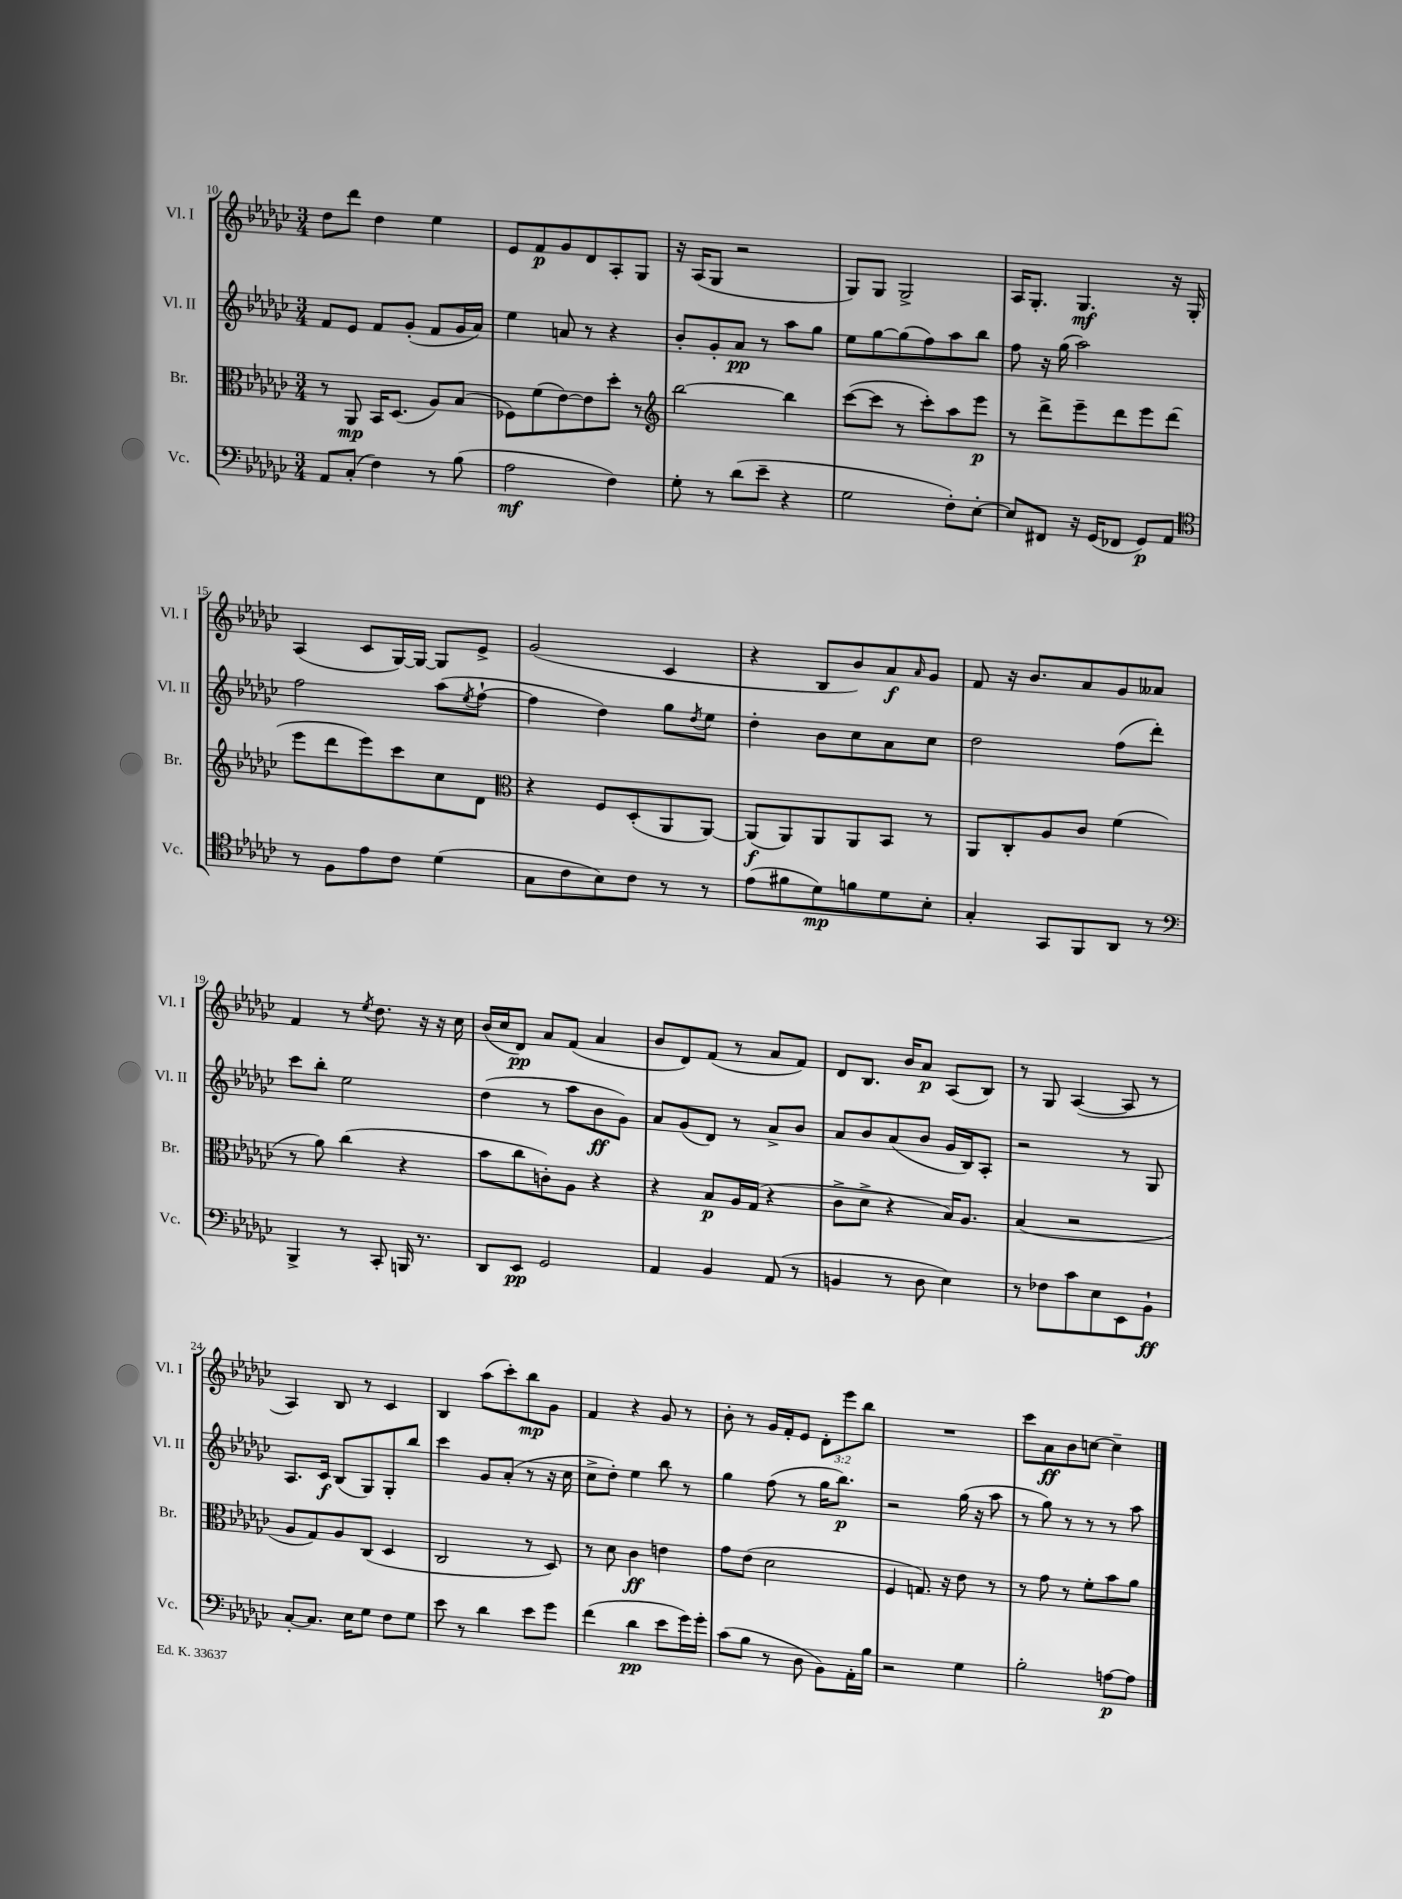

**kern	**dynam	**kern	**dynam	**kern	**dynam	**kern	**dynam
*part4	*part4	*part3	*part3	*part2	*part2	*part1	*part1
*staff4	*staff4	*staff3	*staff3	*staff2	*staff2	*staff1	*staff1
*I"Vc.	*	*I"Br.	*	*I"Vl. II	*	*I"Vl. I	*
*I'Vc.	*	*I'Br.	*	*I'Vl. II	*	*I'Vl. I	*
*clefF4	*	*clefC3	*	*clefG2	*	*clefG2	*
*k[b-e-a-d-g-c-]	*	*k[b-e-a-d-g-c-]	*	*k[b-e-a-d-g-c-]	*	*k[b-e-a-d-g-c-]	*
*M3/4	*	*M3/4	*	*M3/4	*	*M3/4	*
=10	=10	=10	=10	=10	=10	=10	=10
8AA-/L	.	8r	.	8f/L	.	8dd-\L	.
(8C-'/J	.	8AA-/	mp	8e-/J	.	8ddd-\J	.
4F\)	.	16BB-/KL	.	8f/L	.	4dd-\	.
.	.	(8.D-/J	.	.	.	.	.
.	.	.	.	(8g-'/J	.	.	.
8r	.	8A-/L)	.	8f/L	.	4ee-\	.
(8B-\	.	(8B-/J	.	16g-/L	.	.	.
.	.	.	.	16a-/JJ)	.	.	.
=11	=11	=11	=11	=11	=11	=11	=11
2A-\	mf	8F-X\L)	.	4ee-\	.	8e-/L	.
.	.	(8f\	.	.	.	8f/	p
.	.	[8e-\)	.	8an/	.	8g-/	.
.	.	8e-\]	.	8r	.	8d-/	.
4F\)	.	8dd-'\J	.	4r	.	8A-'/	.
.	.	8r	.	.	.	8G-/J	.
=12	=12	=12	=12	=12	=12	=12	=12
*	*	*clefG2	*	*	*	*	*
8G-'\	.	[2bb-\	.	8b-'/L	.	16r	.
.	.	.	.	.	.	(16A-/KL	.
8r	.	.	.	8g-'/	.	8G-/J	.
(8d-\L	.	.	.	8a-/J	pp	2r	.
8e-~\J	.	.	.	8r	.	.	.
4r	.	4bb-\]	.	8aa-\L	.	.	.
.	.	.	.	8gg-\J	.	.	.
=13	=13	=13	=13	=13	=13	=13	=13
2G-\	.	([8ccc-\L	.	8ee-\L	.	8G-/L)	.
.	.	8ccc-\J]	.	[8gg-\	.	8G-/J	.
.	.	8r	.	(8gg-\]	.	2G-^/	.
.	.	8ccc-'\L)	.	8ff\)	.	.	.
8F'\L)	.	8aa-\	.	8aa-\	.	.	.
[8E-'\J	.	8eee-\J	p	8bb-\J	.	.	.
=14	=14	=14	=14	=14	=14	=14	=14
8E-/L]	.	8r	.	8ff\	.	16A-/KL	.
.	.	.	.	.	.	8.G-'/J	.
8FF#X/J	.	8ddd-^\L	.	16r	.	.	.
.	.	.	.	(16gg-\	.	.	.
16r	.	8eee-~\	.	2aa-\)	.	4.G-/	mf
(16GG-/KL	.	.	.	.	.	.	.
8FF-X/J	.	8ddd-\	.	.	.	.	.
8GG-/L)	p	8eee-\	.	.	.	.	.
8AA-/J	.	(8ddd-\J	.	.	.	16r	.
.	.	.	.	.	.	16G-'/	.
!!LO:LB:g=z
=15	=15	=15	=15	=15	=15	=15	=15
*clefC4	*	*	*	*	*	*	*
8r	.	8eee-\L	.	2ff\	.	(4A-/	.
8F\L	.	8ddd-\	.	.	.	.	.
8e-\	.	8eee-\)	.	.	.	8c-/L	.
8c-\J	.	8ccc-\	.	.	.	[16G-/L)	.
.	.	.	.	.	.	16G-/JJ_	.
(4d-\	.	8cc-\	.	(8aa-\L	.	8G-/L]	.
.	.	.	.	8qee-/	.	.	.
.	.	8d-\J	.	[8ff`\J	.	8e-^/J	.
=16	=16	=16	=16	=16	=16	=16	=16
*	*	*clefC3	*	*	*	*	*
8G-\L	.	4r	.	4ff\]	.	(2g-/	.
8c-\	.	.	.	.	.	.	.
8B-\)	.	8F/L	.	4dd-\)	.	.	.
8c-\J	.	(8D-'/	.	.	.	.	.
8r	.	8AA-/	.	8gg-\L	.	4c-/	.
.	.	.	.	8qdd-/	.	.	.
8r	.	[8AA-/J)	.	8ee-\J	.	.	.
=17	=17	=17	=17	=17	=17	=17	=17
(8e-\L	.	(8AA-/L]	f	4dd-'\	.	4r	.
8f#X\	.	8AA-/)	.	.	.	.	.
8d-\)	mp	8AA-/	.	8b-\L	.	8B-/L	.
8fn\	.	8AA-/	.	8cc-\	.	8b-/)	.
8d-\	.	8BB-/J	.	8a-\	.	8a-/	f
.	.	.	.	.	.	16qqa-/	.
8B-'\J	.	8r	.	8cc-\J	.	8g-/J	.
=18	=18	=18	=18	=18	=18	=18	=18
4G-'/	.	8AA-/L	.	2dd-\	.	8f/	.
.	.	8C-'/	.	.	.	16r	.
.	.	.	.	.	.	8.b-/L	.
8GG-/L	.	8A-/	.	.	.	.	.
8FF/	.	8c-/J	.	.	.	8a-/	.
8AA-/J	.	(4f\	.	(8ff\L	.	8g-/	.
8r	.	.	.	8ddd-'\J)	.	8a--X/J	.
!!LO:LB:g=z
=19	=19	=19	=19	=19	=19	=19	=19
*clefF4	*	*	*	*	*	*	*
4BBB-^/	.	8r	.	8ccc-\L	.	4f/	.
.	.	8a-\)	.	8bb-'\J	.	.	.
8r	.	(4cc-\	.	2ee-\	.	8r	.
.	.	.	.	.	.	8qee-/	.
8CC-'/	.	.	.	.	.	8.dd-\	.
16BBBn/	.	4r	.	.	.	.	.
8.r	.	.	.	.	.	16r	.
.	.	.	.	.	.	16r	.
.	.	.	.	.	.	16cc-\	.
=20	=20	=20	=20	=20	=20	=20	=20
8DD-/L	.	8b-\L	.	(4dd-\	.	(16b-/LL	.
.	.	.	.	.	.	16cc-/J	.
8EE-/J	pp	8cc-\	.	.	.	8d-/J)	pp
2GG-/	.	8cn'\)	.	8r	.	8a-/L	.
.	.	8A-\J	.	8aa-\L	.	(8f/J	.
.	.	4r	.	8b-\	ff	4a-/	.
.	.	.	.	8g-\J)	.	.	.
=21	=21	=21	=21	=21	=21	=21	=21
4AA-/	.	4r	.	8a-/L	.	8b-/L	.
.	.	.	.	(8g-/	.	8d-/)	.
4BB-/	.	8B-/L	p	8d-/J)	.	(8f/J	.
.	.	16A-/L	.	8r	.	8r	.
.	.	(16G-/JJ	.	.	.	.	.
(8AA-/	.	4r	.	8a-^/L	.	8a-/L	.
8r	.	.	.	8b-/J	.	8f/J)	.
=22	=22	=22	=22	=22	=22	=22	=22
4BBn/	.	8c-^\L	.	8a-/L	.	8d-/L	.
.	.	8d-^\J	.	8b-/	.	8.B-/J	.
8r	.	4r	.	(8a-/	.	.	.
.	.	.	.	.	.	16b-/KL	.
8D-\	.	.	.	8b-/J	.	8a-/J	p
4E-\)	.	16B-/KL)	.	16g-/LL	.	(8A-/L	.
.	.	8.A-/J	.	16B-/J)	.	.	.
.	.	.	.	8A-'/J	.	8B-/J)	.
=23	=23	=23	=23	=23	=23	=23	=23
8r	.	(4B-/	.	2r	.	8r	.
8F-X\L	.	.	.	.	.	8G-/	.
8c-\	.	2r	.	.	.	([4A-/	.
8E-\	.	.	.	.	.	.	.
8EE-\	.	.	.	8r	.	8A-/]	.
8BB-`\J	ff	.	.	8G-/	.	8r	.
!!LO:LB:g=z
=24	=24	=24	=24	=24	=24	=24	=24
[8C-'/L	.	8A-/L	.	8.A-/L	.	4A-/)	.
8.C-/J]	.	8G-/)	.	.	.	.	.
.	.	.	.	16c-/Jk	f	.	.
.	.	8A-/	.	(8B-/L	.	8B-/	.
16E-\KL	.	.	.	.	.	.	.
8G-\J	.	(8C-/J	.	8G-/)	.	8r	.
8F\L	.	4D-/	.	8G-'/	.	4c-/	.
8G-\J	.	.	.	8bb-/J	.	.	.
=25	=25	=25	=25	=25	=25	=25	=25
8e-\	.	2C-/	.	4ccc-\	.	4B-/	.
8r	.	.	.	.	.	.	.
4d-\	.	.	.	8g-/L	.	(8aa-\L	.
.	.	.	.	(8a-'/J	.	8ccc-'\)	.
8e-\L	.	8r	.	8r	.	8bb-\	mp
8g-\J	.	8D-/)	.	16r	.	8g-\J	.
.	.	.	.	16cc-\	.	.	.
=26	=26	=26	=26	=26	=26	=26	=26
(4f\	.	8r	.	8cc-^\L	.	4f/	.
.	.	8d-\	.	8dd-'\J)	.	.	.
4d-\	pp	4c-\	ff	4ee-\	.	4r	.
8e-\L	.	4en\	.	8bb-\	.	8g-/	.
16g-\L)	.	.	.	8r	.	8r	.
16g-'\JJ	.	.	.	.	.	.	.
=27	=27	=27	=27	=27	=27	=27	=27
(8c-\L	.	8g-\L	.	4gg-\	.	8b-'\	.
8B-\J	.	(8e-\J	.	.	.	8r	.
8r	.	2d-\	.	(8ff\	.	16g-/LL	.
.	.	.	.	.	.	16f'/J	.
8D-\	.	.	.	8r	.	8e-/J	.
8BB-\L)	.	.	.	16gg-\KL	.	12d-'\L	.
.	.	.	.	8.bb-\J)	p	.	.
.	.	.	.	.	.	12eee-\	.
16AA-'\L	.	.	.	.	.	.	.
.	.	.	.	.	.	12bb-\J	.
16B-\JJ	.	.	.	.	.	.	.
=28	=28	=28	=28	=28	=28	=28	=28
2r	.	4F/	.	2r	.	2.r	.
.	.	8.Gn/)	.	.	.	.	.
.	.	16r	.	.	.	.	.
4G-\	.	8e-\	.	(16gg-\	.	.	.
.	.	.	.	16r	.	.	.
.	.	8r	.	8aa-\	.	.	.
=29	=29	=29	=29	=29	=29	=29	=29
2B-'\	.	8r	.	8r	.	8ccc-\L	.
.	.	8g-\	.	8gg-\)	.	8a-\	ff
.	.	8r	.	8r	.	8b-\	.
.	.	8f'\L	.	8r	.	[8ccn\J	.
[8An\L	p	8b-\	.	8r	.	4cc~\]	.
8A\J]	.	8a-\J	.	8aa-\	.	.	.
==	==	==	==	==	==	==	==
*-	*-	*-	*-	*-	*-	*-	*-
